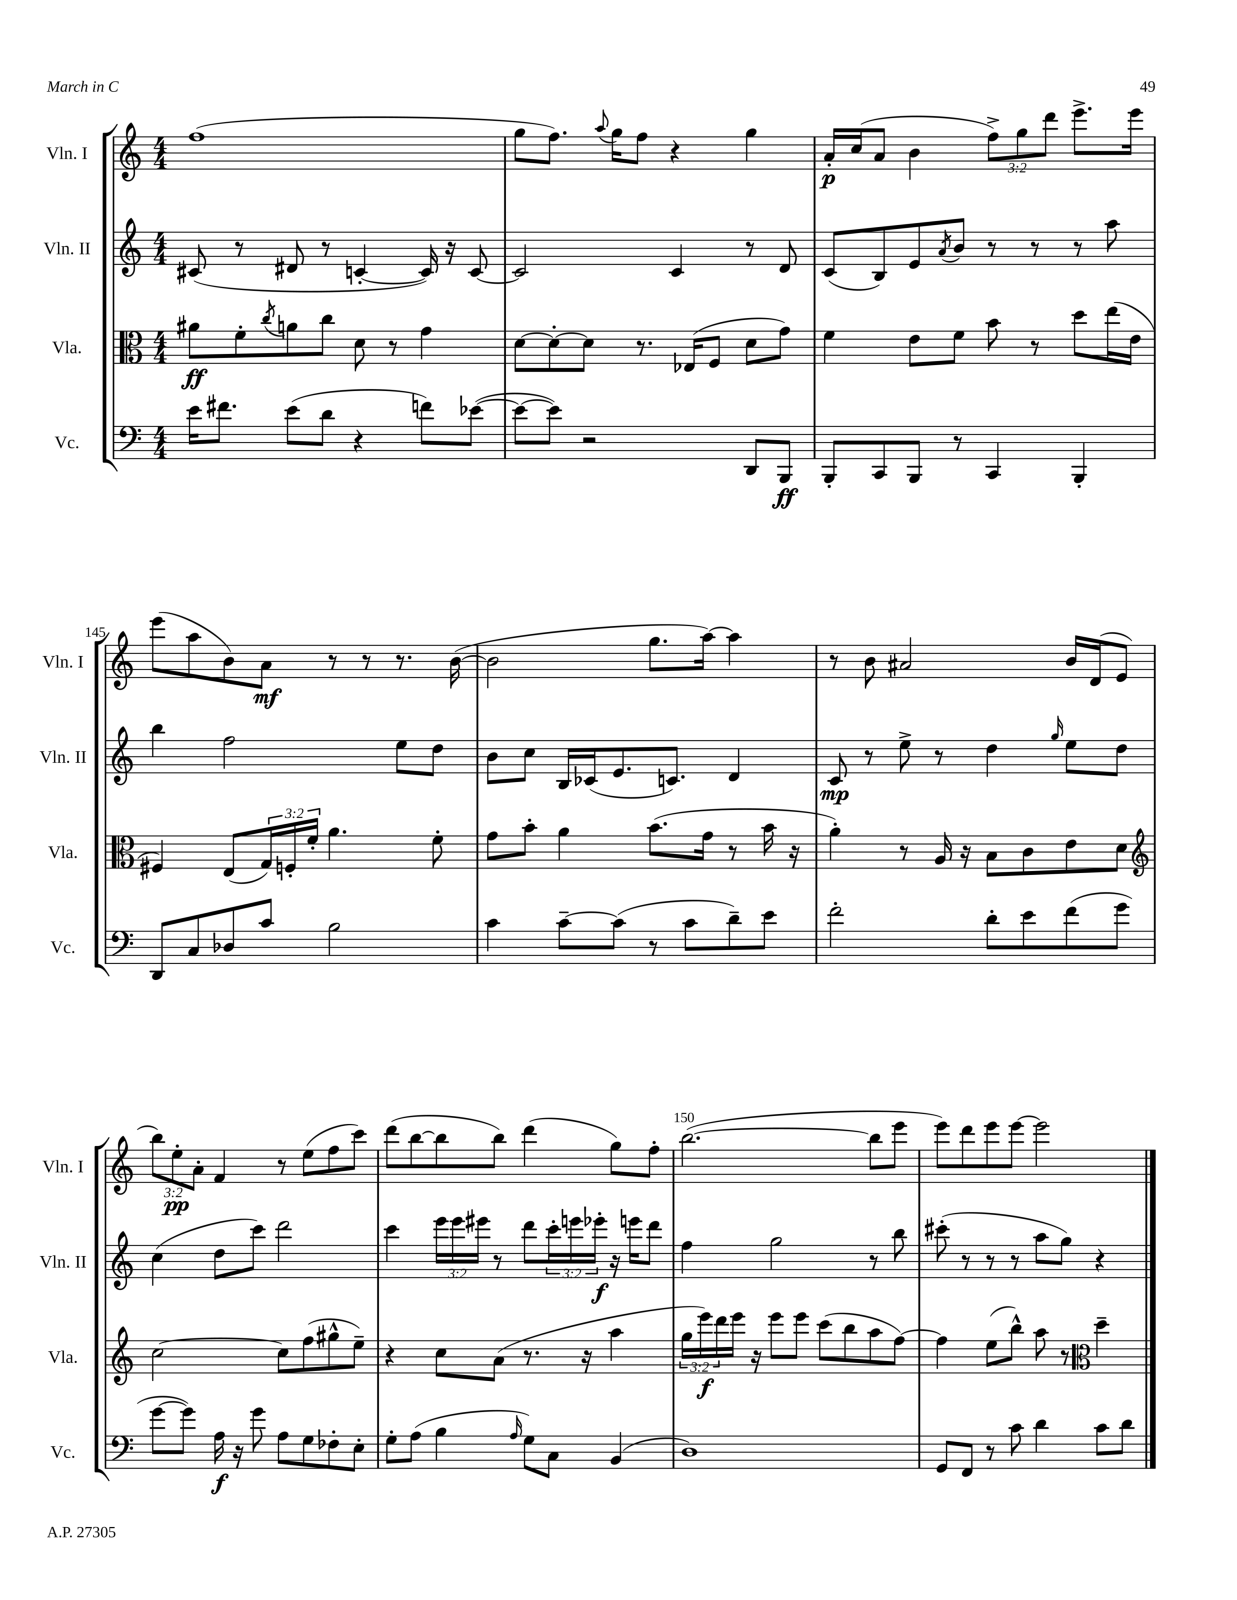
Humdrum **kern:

**kern	**kern	**kern	**kern
*staff4	*staff3	*staff2	*staff1
*clefF4	*clefC3	*clefG2	*clefG2
*k[]	*k[]	*k[]	*k[]
*M4/4	*M4/4	*M4/4	*M4/4
16e\LK	8a#\L	(8c#/	(1ff
8.f#\J	.	.	.
.	8f'\	8r	.
.	8qcc/	.	.
(8e\L	8a\	8d#/	.
8d\J	8cc\J	8r	.
4r	8d\	[4c'/	.
.	8r	.	.
8f\L)	4g\	16c/])	.
.	.	16r	.
([8e-\J	.	[8c/	.
=	=	=	=
8e-\_L	[8d\L	2c/]	8gg\L
8e-\]J)	8d'\_	.	8.ff\J)
2r	8d\]J	.	.
.	.	.	8qqaa/
.	.	.	16gg\LK
.	8.r	.	8ff\J
.	.	4c/	4r
.	(16E-/LK	.	.
.	8F/J	.	.
8DD/L	8d\L	8r	4gg\
8BBB/J	8g\J)	8d/	.
=	=	=	=
8BBB'/L	4f\	(8c/L	16a'/LL
.	.	.	(16cc/J
8CC/	.	8B/)	8a/J
8BBB/J	8e\L	8e/	4b\
.	.	8qa/	.
8r	8f\J	8b/J	.
4CC/	8b\	8r	12ff^\L)
.	.	.	12gg\
.	8r	8r	.
.	.	.	12ddd\J
4BBB'/	8dd\L	8r	8.eee^\L
.	(16ee\L	8aa\	.
.	16e\JJ	.	16eee\Jk
=	=	=	=
8DD/L	4F#/)	4bb\	(8eee\L
8C/	.	.	8aa\
8D-/	(8E/L	2ff\	8b\)
8c/J	24G/L)	.	8a\J
.	24F'/	.	.
.	24f'/JJ	.	.
2B\	4.a\	.	8r
.	.	.	8r
.	.	8ee\L	8.r
.	8f'\	8dd\J	.
.	.	.	([16b\
=	=	=	=
4c\	8g\L	8b\L	2b\]
.	8b'\J	8cc\J	.
[8c~\L	4a\	16B/LL	.
.	.	(16c-/J	.
(8c\]J	.	8.e/	.
8r	(8.b\L	.	8.gg\L
.	.	8.c/J)	.
8c\L	.	.	.
.	16g\Jk	.	[16aa\Jk)
8d~\)	8r	4d/	4aa\]
8e\J	16b\	.	.
.	16r	.	.
=	=	=	=
2f'\	4a'\)	8c/	8r
.	.	8r	8b\
.	8r	8ee^\	2a#/
.	16A/	8r	.
.	16r	.	.
8d'\L	8B\L	4dd\	.
8e\	8c\	.	.
.	.	16qqgg/	.
(8f\	8e\	8ee\L	16b/LL
.	.	.	(16d/J
8g\J	8d\J	8dd\J	8e/J
=	=	=	=
*	*clefG2	*	*
[8g\L	[2cc\	(4cc\	12bb\L)
.	.	.	12ee'\
8g\]J)	.	.	.
.	.	.	12a'\J
16A\	.	8dd\L	4f/
16r	.	.	.
8g\	.	8ccc\J)	.
8A\L	8cc\]L	2ddd\	8r
8G\	(8ff\	.	(8ee\L
8F-'\	8gg#^^\	.	8ff\
8E'\J	8ee~\J)	.	8ccc\J)
=	=	=	=
8G'\L	4r	4ccc\	(8ddd\L
(8A\J	.	.	[8bb\
4B\	8cc\L	24eee\LL	8bb\]
.	.	24eee\	.
.	.	24eee#\JJ	.
.	(8a\J	8r	8bb\J)
16qqA/	.	.	.
8G\L)	8.r	8ddd\L	(4ddd\
8C\J	.	24ccc'\L	.
.	.	24eee\	.
.	16r	.	.
.	.	24eee-'\JJ	.
(4BB/	4aa\	16r	8gg\L)
.	.	16eee\LK	.
.	.	8ddd\J	8ff'\J
=	=	=	=
1D)	24gg\LL	4ff\	([2.bb\
.	24eee\)	.	.
.	24ddd\	.	.
.	16eee\JJ	.	.
.	16r	.	.
.	8eee\L	2gg\	.
.	8eee\J	.	.
.	(8ccc\L	.	.
.	8bb\	.	.
.	8aa\	8r	8bb\]L
.	[8ff\J)	8bb\	8eee\J
=	=	=	=
8GG/L	4ff\]	(8ccc#'\	8eee\L)
8FF/J	.	8r	8ddd\
8r	(8ee\L	8r	8eee\
8c\	8bb^^\J)	8r	[8eee\J
4d\	8aa\	8aa\L	2eee\]
.	8r	8gg\J)	.
*	*clefC3	*	*
8c\L	4dd~\	4r	.
8d\J	.	.	.
==	==	==	==
*-	*-	*-	*-
